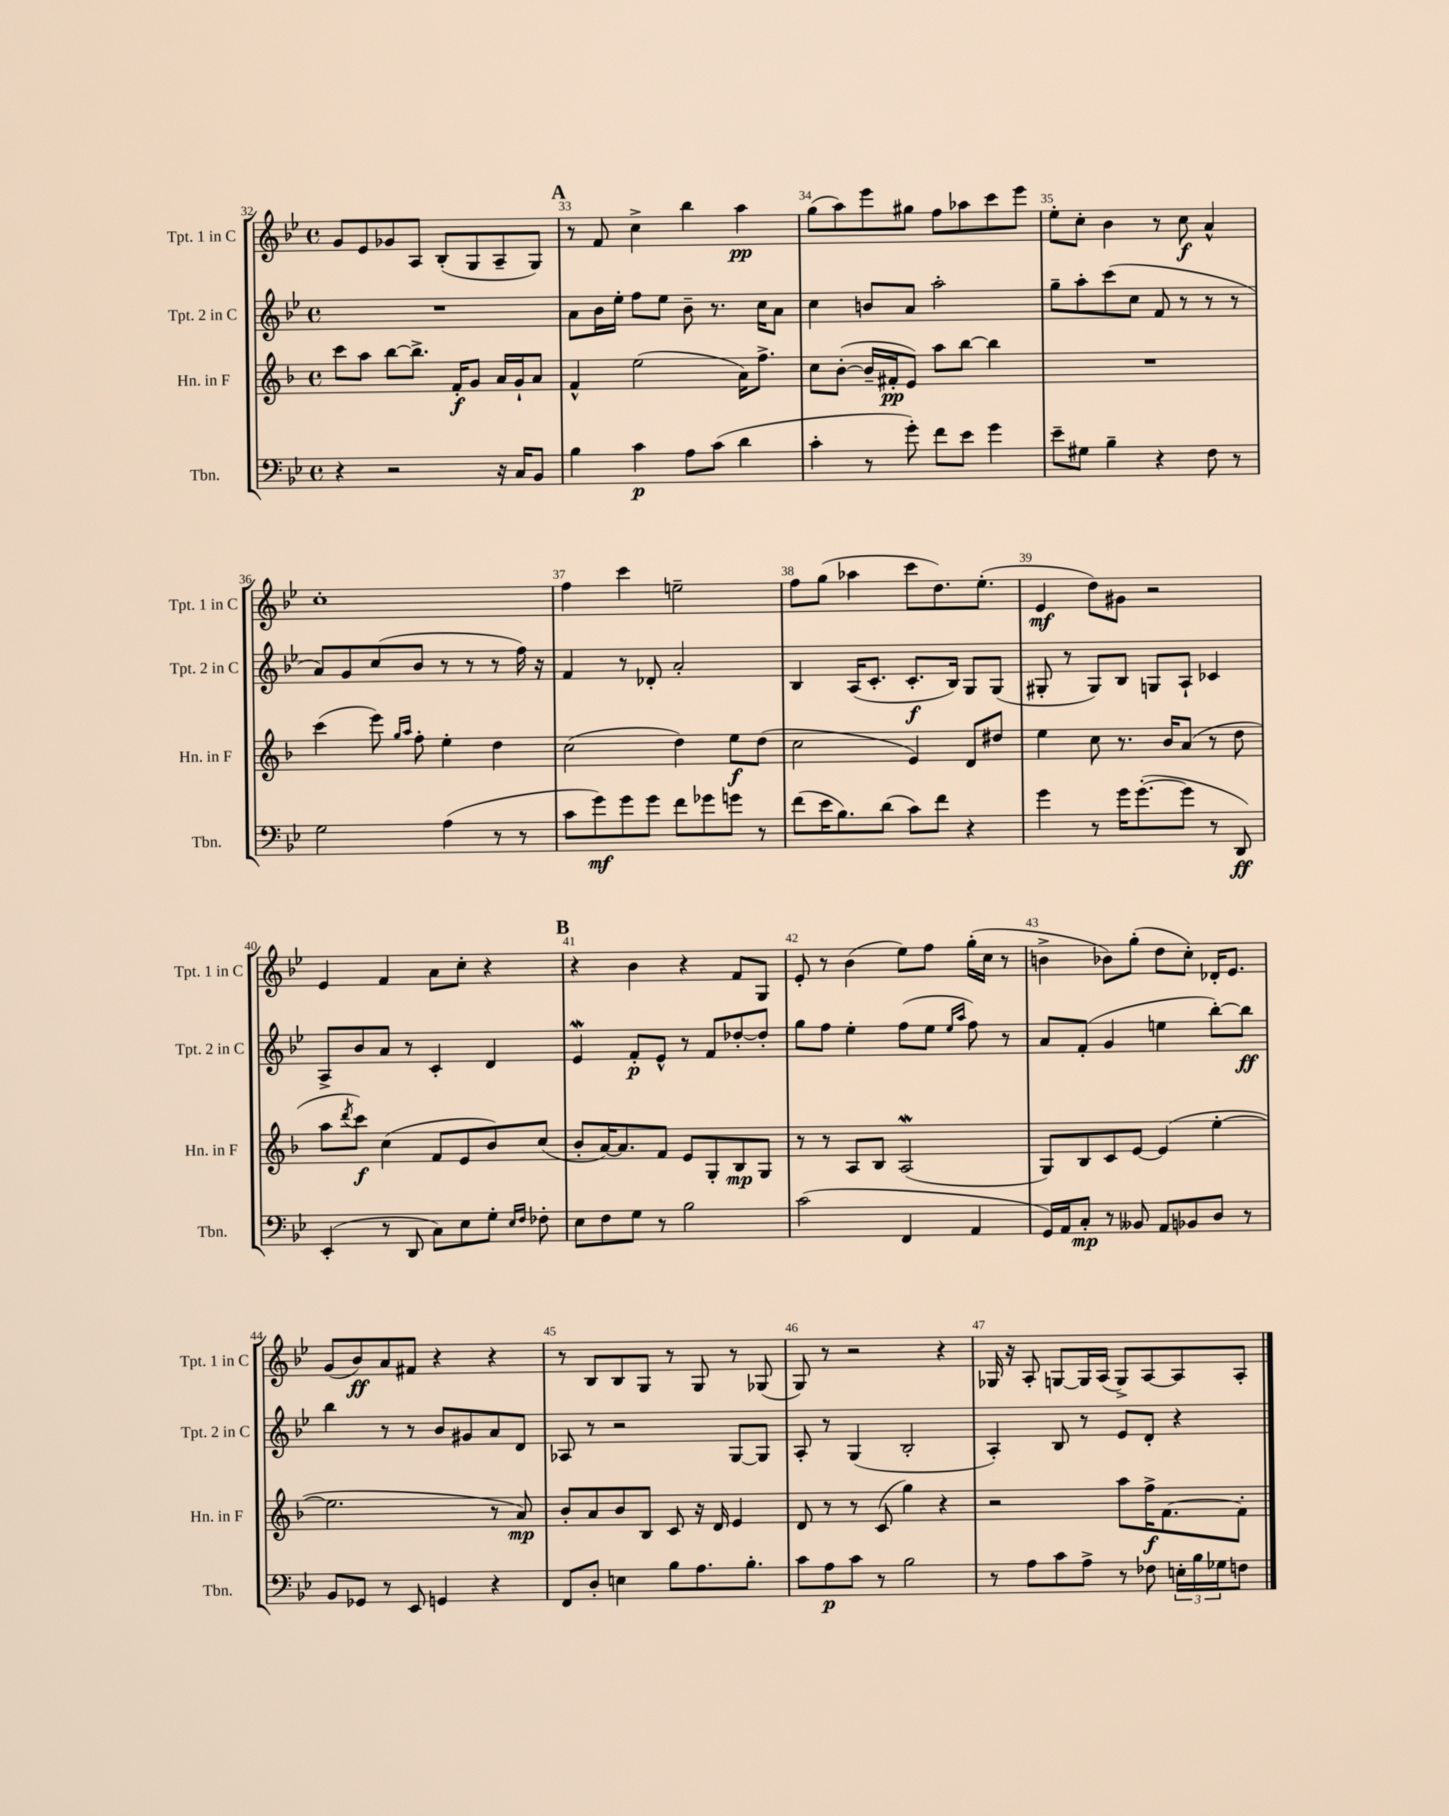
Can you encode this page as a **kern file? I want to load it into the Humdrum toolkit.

**kern	**dynam	**kern	**dynam	**kern	**dynam	**kern	**dynam
*part4	*part4	*part3	*part3	*part2	*part2	*part1	*part1
*staff4	*staff4	*staff3	*staff3	*staff2	*staff2	*staff1	*staff1
*I"Tbn.	*	*I"Hn. in F	*	*I"Tpt. 2 in C	*	*I"Tpt. 1 in C	*
*I'Tbn.	*	*I'Hn. in F	*	*I'Tpt. 2 in C	*	*I'Tpt. 1 in C	*
*clefF4	*	*clefG2	*	*clefG2	*	*clefG2	*
*k[b-e-]	*	*k[b-]	*	*k[b-e-]	*	*k[b-e-]	*
*M4/4	*	*M4/4	*	*M4/4	*	*M4/4	*
*met(c)	*	*met(c)	*	*met(c)	*	*met(c)	*
=32	=32	=32	=32	=32	=32	=32	=32
4r	.	8ccc\L	.	1r	.	8g/L	.
.	.	8aa\J	.	.	.	8e-/	.
2r	.	[8bb-\L	.	.	.	8g-X/	.
.	.	8.bb-^\J]	.	.	.	8A/J	.
.	.	.	.	.	.	(8B-'/L	.
.	.	16f'/KL	f	.	.	.	.
.	.	8g/J	.	.	.	8G/	.
16r	.	16a/LL	.	.	.	8A~/	.
16C/KL	.	16g`/J	.	.	.	.	.
8BB-/J	.	8a/J	.	.	.	8G/J)	.
!!LO:REH:place=s1:t=A
=33	=33	=33	=33	=33	=33	=33	=33
4B-\	.	4f^^/	.	8a\L	.	8r	.
.	.	.	.	16b-\L	.	8f/	.
.	.	.	.	16ee-'\JJ	.	.	.
4c\	p	(2ee\	.	8ff\L	.	4cc^\	.
.	.	.	.	8ee-\J	.	.	.
8A\L	.	.	.	8b-~\	.	4bb-\	.
(8c\J	.	.	.	8.r	.	.	.
4d\	.	16a\KL)	.	.	.	4aa\	pp
.	.	8.ff^\J	.	16cc\KL	.	.	.
.	.	.	.	8a\J	.	.	.
=34	=34	=34	=34	=34	=34	=34	=34
4c'\	.	8cc\L	.	4cc\	.	(8gg\L	.
.	.	([8b-'\J	.	.	.	8aa\)	.
8r	.	16b-~/LL]	.	8bn/L	.	8eee-\	.
.	.	16f#X'/J	pp	.	.	.	.
8g'\)	.	8e/J)	.	8a/J	.	8gg#X\J	.
8f\L	.	8aa\L	.	2aa'\	.	8ff\L	.
8e-\J	.	[8bb-\J	.	.	.	8aa-X\	.
4g\	.	4bb-\]	.	.	.	8ccc\	.
.	.	.	.	.	.	8eee-\J	.
=35	=35	=35	=35	=35	=35	=35	=35
8e-~\L	.	1r	.	8gg~\L	.	8ee-'\L	.
8G#X\J	.	.	.	8aa'\	.	8cc'\J	.
4B-~\	.	.	.	(8ccc\	.	4b-\	.
.	.	.	.	8cc\J	.	.	.
4r	.	.	.	8f/	.	8r	.
.	.	.	.	8r	.	8cc\	f
8F\	.	.	.	8r	.	4a^^/	.
8r	.	.	.	8r	.	.	.
!!LO:LB:g=z
=36	=36	=36	=36	=36	=36	=36	=36
2G\	.	(4ccc\	.	8a/L)	.	1cc'	.
.	.	.	.	8g/	.	.	.
.	.	8eee\)	.	(8cc/	.	.	.
.	.	16qqgg/LL	.	.	.	.	.
.	.	16qqaa/JJ	.	.	.	.	.
.	.	8ff'\	.	8b-/J	.	.	.
(4A\	.	4ee'\	.	8r	.	.	.
.	.	.	.	8r	.	.	.
8r	.	4dd\	.	8r	.	.	.
8r	.	.	.	16ff\)	.	.	.
.	.	.	.	16r	.	.	.
=37	=37	=37	=37	=37	=37	=37	=37
8c\L	.	(2cc\	.	4f/	.	4ff\	.
8g\)	mf	.	.	.	.	.	.
8g\	.	.	.	8r	.	4ccc\	.
8g\J	.	.	.	8d-X'/	.	.	.
8f\L	.	4dd\)	.	2a'/	.	2een~\	.
8g-X\	.	.	.	.	.	.	.
8gn\J	.	8ee\L	f	.	.	.	.
8r	.	(8dd\J	.	.	.	.	.
=38	=38	=38	=38	=38	=38	=38	=38
(8f\L	.	2cc\	.	4B-/	.	8ff\L	.
16e-\K	.	.	.	.	.	(8gg\J	.
8.B-\)	.	.	.	.	.	.	.
.	.	.	.	(16A/KL	.	4aa-X\	.
.	.	.	.	8.c'/J	.	.	.
(8d\J	.	.	.	.	.	.	.
8c\L)	.	4e/)	.	8.c'/L	f	8ccc\L	.
8f\J	.	.	.	.	.	8.dd\)	.
.	.	.	.	16B-/Jk)	.	.	.
4r	.	8d/L	.	8G/L	.	.	.
.	.	.	.	.	.	(8.ee-'\J	.
.	.	8dd#X/J	.	(8G/J	.	.	.
=39	=39	=39	=39	=39	=39	=39	=39
4g\	.	4ee\	.	8G#X'/	.	4e-/	mf
.	.	.	.	8r	.	.	.
8r	.	8cc\	.	8G#/L)	.	8dd\L)	.
16g\KL	.	8.r	.	8B-/J	.	8g#X\J	.
([8.g'\	.	.	.	.	.	.	.
.	.	.	.	8Gn/L	.	2r	.
.	.	16b-/KL	.	.	.	.	.
8g\J]	.	(8a/J	.	8A`/J	.	.	.
8r	.	8r	.	4c-X/	.	.	.
8DD/)	ff	8dd\	.	.	.	.	.
!!LO:LB:g=z
=40	=40	=40	=40	=40	=40	=40	=40
(4EE-'/	.	8aa\L	.	8A^/L	.	4e-/	.
.	.	8qddd/	.	.	.	.	.
.	.	8ccc\J)	f	8b-/	.	.	.
8r	.	(4cc\	.	8a/J	.	4f/	.
8DD/	.	.	.	8r	.	.	.
8C\L)	.	8f/L	.	4c'/	.	8a\L	.
8E-\	.	8e/	.	.	.	8cc'\J	.
8G'\J	.	8b-/)	.	4d/	.	4r	.
16qqE-/LL	.	.	.	.	.	.	.
16qqF/JJ	.	.	.	.	.	.	.
8F-X'\	.	(8cc/J	.	.	.	.	.
!!LO:REH:place=s1:t=B
=41	=41	=41	=41	=41	=41	=41	=41
8E-\L	.	8b-'/L	.	4e-w/	.	4r	.
8F\	.	[16a/K)	.	.	.	.	.
.	.	8.a/]	.	.	.	.	.
8G\J	.	.	.	8f'/L	p	4b-\	.
8r	.	8f/J	.	8e-^^/J	.	.	.
2B-\	.	8e/L	.	8r	.	4r	.
.	.	8G'/	.	8f/L	.	.	.
.	.	8B-/	mp	[8dd-X'/	.	8f/L	.
.	.	8G/J	.	8dd-'/J]	.	8G/J	.
=42	=42	=42	=42	=42	=42	=42	=42
(2c\	.	8r	.	8gg\L	.	8e-'/	.
.	.	8r	.	8ff\J	.	8r	.
.	.	8A/L	.	4ee-'\	.	(4b-\	.
.	.	8B-/J	.	.	.	.	.
4FF/	.	(2AW/	.	(8ff\L	.	8ee-\L)	.
.	.	.	.	8ee-\J	.	8ff\J	.
.	.	.	.	16qqee-/LL	.	.	.
.	.	.	.	16qqaa/JJ	.	.	.
4AA/	.	.	.	8ff\)	.	(16gg'\LL	.
.	.	.	.	.	.	16cc\JJ	.
.	.	.	.	8r	.	8r	.
=43	=43	=43	=43	=43	=43	=43	=43
16GG/LL)	.	8G/L)	.	8a/L	.	4bn^\	.
16AA/J	.	.	.	.	.	.	.
8C'/J	mp	8B-/	.	(8f'/J	.	.	.
8r	.	8c/	.	4g/	.	8b-X\L)	.
8BB--X/	.	[8e/J	.	.	.	(8gg'\J	.
8AA/L	.	(4e/]	.	4een\	.	8dd\L	.
8BB-X/	.	.	.	.	.	8cc'\J)	.
8D/J	.	[4ee'\	.	[8bb-'\L)	.	16d-X'/KL	.
.	.	.	.	.	.	8.e-/J	.
8r	.	.	.	8bb-\J]	ff	.	.
!!LO:LB:g=z
=44	=44	=44	=44	=44	=44	=44	=44
8BB-/L	.	2.ee\]	.	4bb-\	.	(8g/L	.
8GG-X/J	.	.	.	.	.	8b-/)	ff
8r	.	.	.	8r	.	8a/	.
8EE-/	.	.	.	8r	.	8f#X/J	.
4GGn/	.	.	.	8b-/L	.	4r	.
.	.	.	.	8g#X/	.	.	.
4r	.	8r	.	8a/	.	4r	.
.	.	8a/)	mp	8d/J	.	.	.
=45	=45	=45	=45	=45	=45	=45	=45
8FF/L	.	8b-'/L	.	8A-X/	.	8r	.
8D'/J	.	8a/	.	8r	.	8B-/L	.
4En\	.	8b-/	.	2r	.	8B-/	.
.	.	8B-/J	.	.	.	8G/J	.
8B-\L	.	8c/	.	.	.	8r	.
8.A\	.	16r	.	.	.	8G/	.
.	.	16d/	.	.	.	.	.
.	.	4e/	.	[8G/L	.	8r	.
8.B-'\J	.	.	.	.	.	.	.
.	.	.	.	8G/J]	.	(8G-X/	.
=46	=46	=46	=46	=46	=46	=46	=46
8c\L	.	8d/	.	8A'/	.	8G/)	.
8A\	p	8r	.	8r	.	8r	.
8c\J	.	8r	.	(4G/	.	2r	.
8r	.	(8c/	.	.	.	.	.
2B-\	.	4gg\)	.	2B-'/	.	.	.
.	.	4r	.	.	.	4r	.
=47	=47	=47	=47	=47	=47	=47	=47
8r	.	2r	.	4A'/)	.	16G-X/	.
.	.	.	.	.	.	16r	.
8A\L	.	.	.	.	.	8A'/	.
8c\	.	.	.	8B-/	.	[8Gn/L	.
8A^\J	.	.	.	8r	.	16G/L]	.
.	.	.	.	.	.	(16A/JJ	.
8r	.	8aa\L	.	8e-/L	.	8G^/L)	.
8F-X\	.	16ff^\K	f	8d'/J	.	[8A/	.
.	.	[8.f\	.	.	.	.	.
24En'\LL	.	.	.	4r	.	8A/]	.
24B-\	.	.	.	.	.	.	.
24G-X\J	.	.	.	.	.	.	.
8Fn\J	.	8f'\J]	.	.	.	8A'/J	.
==	==	==	==	==	==	==	==
*-	*-	*-	*-	*-	*-	*-	*-
